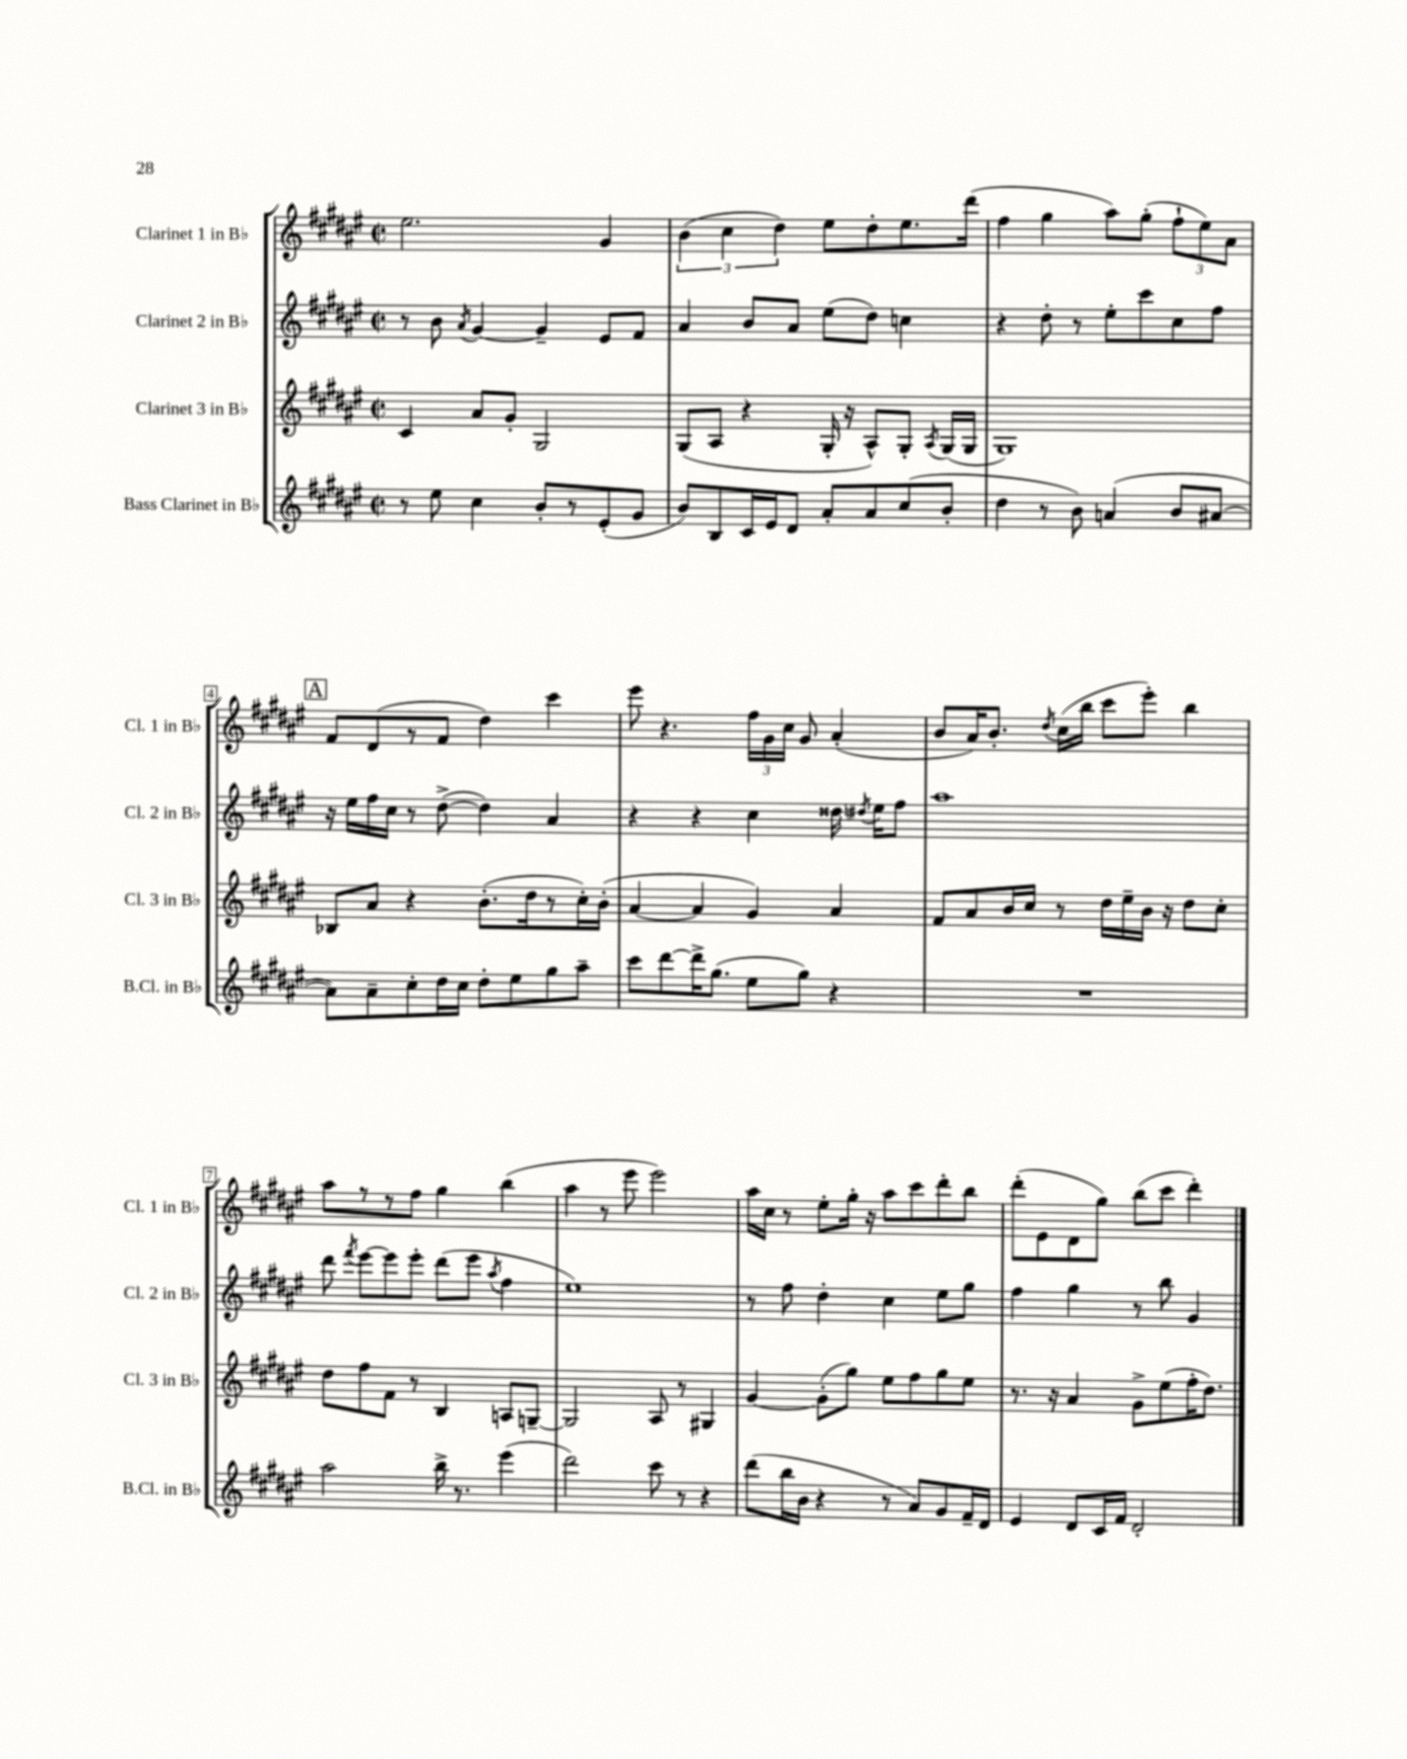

**kern	**kern	**kern	**kern
*staff4	*staff3	*staff2	*staff1
*clefG2	*clefG2	*clefG2	*clefG2
*k[f#c#g#d#a#e#]	*k[f#c#g#d#a#e#]	*k[f#c#g#d#a#e#]	*k[f#c#g#d#a#e#]
*M2/2	*M2/2	*M2/2	*M2/2
*met(c|)	*met(c|)	*met(c|)	*met(c|)
8r	4c#	8r	2.ee#
8ee#	.	8b	.
.	.	8qa#	.
4cc#	8a#	[4g#	.
.	8g#'	.	.
8b'	2G#	4g#~]	.
8r	.	.	.
(8e#'	.	8e#	4g#
8g#	.	8f#	.
=	=	=	=
8b)	(8G#	4a#	(6b
8B	8A#	.	.
.	.	.	6cc#
16c#	4r	8b	.
16e#	.	.	.
.	.	.	6dd#)
8d#	.	8a#	.
8a#'	16G#'	(8ee#	8ee#
.	16r	.	.
8a#	8A#^^)	8dd#)	8dd#'
(8cc#	8G#'	4cc	8.ee#
.	8qA#	.	.
8b'	(16G#	.	.
.	16G#	.	(16ddd#
=	=	=	=
4dd#	1G#)	4r	4ff#
8r	.	8dd#'	4gg#
8b)	.	8r	.
(4a	.	8ee#'	8aa#)
.	.	8ccc#	(8gg#'
8b	.	8cc#	12ff#`
.	.	.	12ee#)
[8a#	.	8ff#	.
.	.	.	12a#
=	=	=	=
8a#])	8B-	16r	8f#
.	.	16ee#	.
8a#~	8a#	16ff#	(8d#
.	.	16cc#	.
8cc#'	4r	8r	8r
16dd#	.	([8dd#^	8f#
16cc#	.	.	.
8dd#'	(8.b'	4dd#])	4dd#)
8ee#	.	.	.
.	16dd#	.	.
8gg#	8r	4a#	4ccc#
8aa#~	16cc#')	.	.
.	(16b'	.	.
=	=	=	=
8ccc#	[4a#	4r	8eee#
[8ddd#	.	.	4.r
16ddd#^]	4a#]	4r	.
(8.gg#	.	.	.
8ee#	4g#)	4cc#	24ff#
.	.	.	24g#
.	.	.	24cc#
8gg#)	.	.	8g#
4r	4a#	16dd##	(4a#'
.	.	8qdd#	.
.	.	16ee#	.
.	.	8ff#	.
=	=	=	=
1r	8f#	1aa#	8b
.	8a#	.	16a#)
.	.	.	8.b'
.	16b	.	.
.	16cc#	.	.
.	.	.	8qdd#
.	8r	.	(16cc#
.	.	.	16bb
.	16dd#	.	8ccc#
.	16ee#~	.	.
.	16b	.	8eee#')
.	16r	.	.
.	8dd#	.	4bb
.	8cc#'	.	.
=	=	=	=
2aa#	8dd#	8ddd#	8aa#
.	.	8qfff#	.
.	8ff#	[8eee#	8r
.	8f#	8eee#]	8r
.	8r	8eee#'	8ff#
16bb^	4B	(8ddd#	4gg#
8.r	.	.	.
.	.	8eee#	.
.	.	8qaa#	.
(4eee#	8A	4ff#	(4bb
.	[8G~	.	.
=	=	=	=
2ddd#)	2G]	1ee#)	4aa#
.	.	.	8r
.	.	.	8eee#
8ccc#	8A#	.	2eee#)
8r	8r	.	.
4r	4G#	.	.
=	=	=	=
(8ddd#	[4g#	8r	16aa#
.	.	.	16cc#
16bb	.	8ff#	8r
16b	.	.	.
4r	(8g#']	4dd#'	8ee#'
.	8gg#)	.	16gg#'
.	.	.	16r
8r	8ee#	4cc#	8aa#
8a#)	8ff#	.	8ccc#
8g#	8gg#	8ee#	8ddd#'
16f#~	8ee#	8gg#	8bb
16d#	.	.	.
=	=	=	=
4e#	8.r	4ff#	(8ddd#'
.	.	.	8e#
.	16r	.	.
8d#	4a#	4gg#	8d#
16c#	.	.	8gg#)
16f#	.	.	.
2d#'	8g#^	8r	(8bb
.	(8ee#	8bb	8ccc#
.	16ff#'	4g#	4ddd#')
.	8.dd#)	.	.
==	==	==	==
*-	*-	*-	*-
